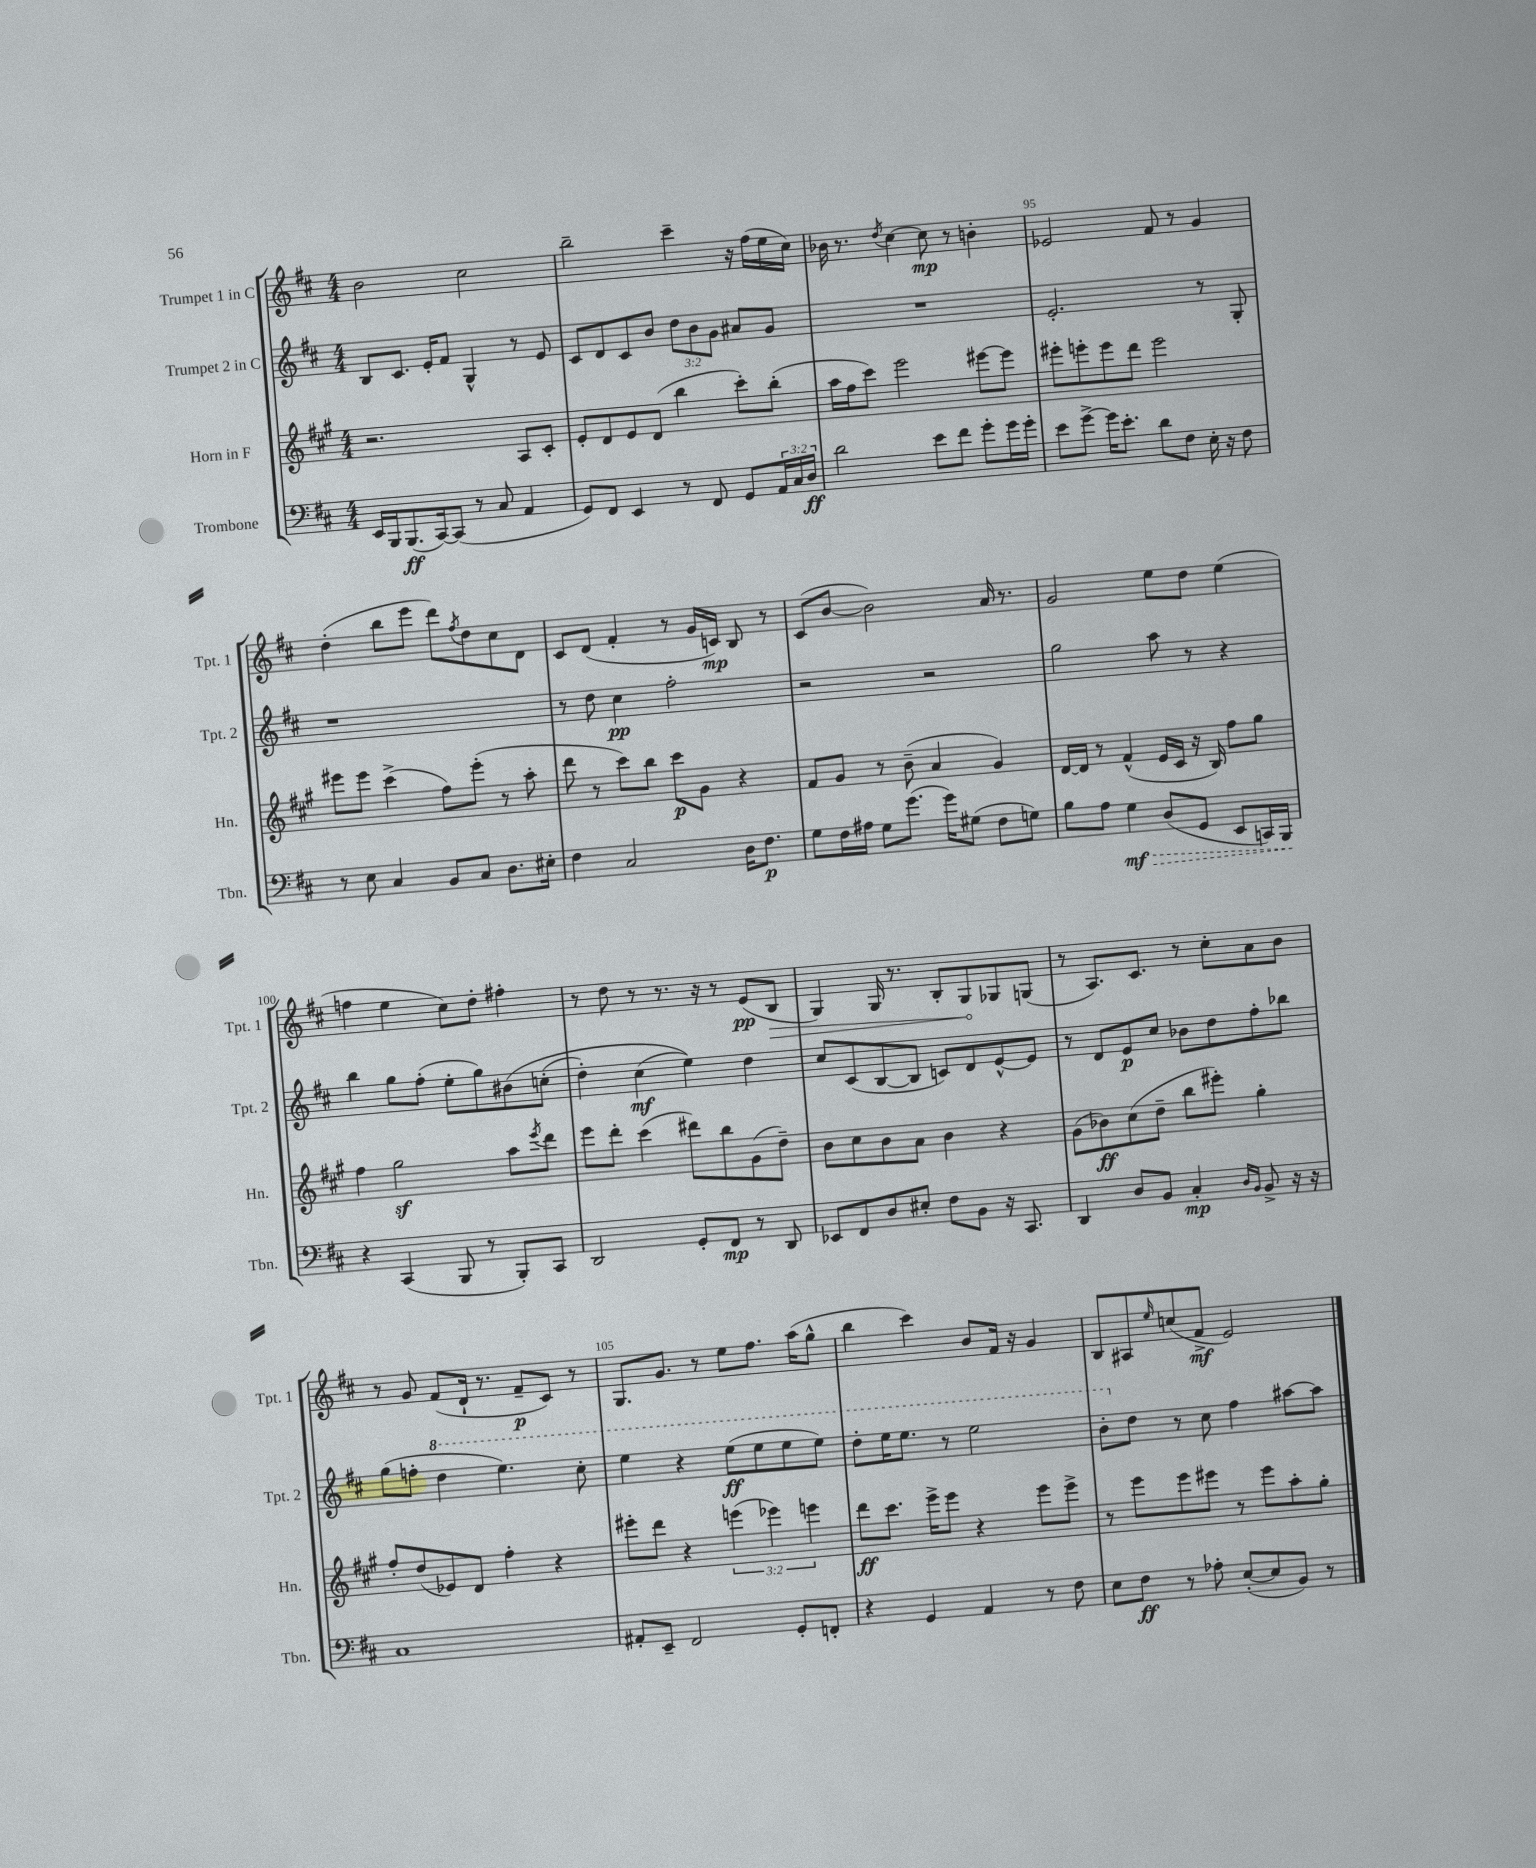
<<
\new StaffGroup <<
\new Staff = "s0" \with { instrumentName = "Trumpet 1 in C" shortInstrumentName = "Tpt. 1" } {
    \clef treble \key d \major \numericTimeSignature \time 4/4
    b'2 cis''2 |
    b''2-- cis'''4-- r16 fis''16( e''16 cis''16) |
    bes'16 r8. \acciaccatura { d''8 } cis''4~ cis''8\mp r8 b'4-. |
    ees'2 fis'8 r8 g'4 |
    d''4-.( b''8 e'''8 d'''8) \acciaccatura { fis''8 } d''8 cis''8 d'8 |
    cis'8 d'8( fis'4-. r8 g'16 c'16\mp) b8 r8 |
    cis'8( b'8~ b'2) a'16 r8. |
    g'2 e''8 d''8 e''4( |
    f''4 e''4 cis''8) d''8-. fis''4-. |
    r8 d''8 r8 r8. r16 r8 e'8\pp( \once \override Hairpin.circled-tip = ##t b8\> |
    g4) g16 r8. b8-. g8\! ges8 g8( |
    r8 a8.) cis'8. r8 cis''8-. a'8 b'8 |
    r8 g'8 fis'8( d'16-! r8. fis'8--\p cis'8) r8 |
    g8. g'8. r8 e''8 fis''8. a''16( g''8-^ |
    b''4 cis'''4) b'8 fis'16 r16 g'4 |
    b8 ais8 \grace { e''16 } c''8( fis'8->\mf e'2) \bar "|." |
}
\new Staff = "s1" \with { instrumentName = "Trumpet 2 in C" shortInstrumentName = "Tpt. 2" } {
    \clef treble \key d \major \numericTimeSignature \time 4/4 \override Staff.TupletNumber.text = #tuplet-number::calc-fraction-text
    b8 cis'8. e'16-. fis'8 g4-^ r8 e'8 |
    cis'8 d'8 cis'8 b'8 \tuplet 3/2 { d''8 b'8 g'8 } ais'8 g'8 |
    R1 |
    e'2.-. r8 g8-. |
    r1 |
    r8 d''8 cis''4\pp fis''2-. |
    r2 r2 |
    g''2 a''8 r8 r4 |
    b''4 g''8 fis''8-.( e''8-. g''8) bis'8\( c''8-.( |
    d''4-.) cis''4\mf( e''4)\) d''4 |
    cis''8 cis'8( b8~ b8 c'8) d'8 e'8~-^ e'8 |
    r8 d'8 e'8\p cis''8 bes'8 d''8 fis''8-. bes''8 |
    g''8( f''8-. \ottava #1 d'''4 e'''4.) cis'''8-. |
    e'''4 r4 e'''8\ff( e'''8 e'''8 e'''8) |
    d'''8-. e'''16 e'''8. r8 e'''2 |
    b''8-. \ottava #0 d''8 r8 cis''8 fis''4 ais''8~ ais''8 \bar "|." |
}
\new Staff = "s2" \with { instrumentName = "Horn in F" shortInstrumentName = "Hn." } {
    \clef treble \key a \major \numericTimeSignature \time 4/4 \override Staff.TupletNumber.text = #tuplet-number::calc-fraction-text
    r2. a8 cis'8-. |
    e'8-. d'8 e'8 d'8( b''4 cis'''8-.) b''8-.( |
    a''16 fis''16 cis'''8) e'''2 eis'''8~ eis'''8 |
    eis'''8-. e'''8-. e'''8 d'''8 e'''2 |
    eis'''8 eis'''8 cis'''4->( fis''8) eis'''8-.( r8 a''8-. |
    d'''8 r8 cis'''8) b''8 cis'''8\p gis'8 r4 |
    fis'8 gis'8 r8 b'8--( a'4 gis'4) |
    d'16~ d'16 r8 fis'4-^( e'16 cis'16 r16 b16) fis''8 gis''8 |
    fis''4 gis''2\sf a''8 \acciaccatura { e'''8 } d'''8 |
    e'''8 d'''8-. cis'''4( dis'''8) b''8 gis'8( d''8--) |
    b'8 cis''8 b'8 a'8 b'4 r4 |
    gis'8( bes'8\ff) cis''8( d''8-- b''8 eis'''8-.) gis''4-. |
    fis''8-. d''8( ees'8) d'8 fis''4-. r4 |
    eis'''8-. d'''8 r4 \tuplet 3/2 { e'''4( ees'''4) e'''4 } |
    d'''8\ff cis'''8. e'''16-> e'''8 r4 e'''8 e'''8-> |
    r8 e'''8 e'''8 eis'''8 r8 eis'''8 a''8-. gis''8-. \bar "|." |
}
\new Staff = "s3" \with { instrumentName = "Trombone" shortInstrumentName = "Tbn." } {
    \clef bass \key d \major \numericTimeSignature \time 4/4 \override Staff.TupletNumber.text = #tuplet-number::calc-fraction-text
    e,16 b,,16 b,,8.\ff( cis,16~) cis,8( r8 cis8 a,4 |
    g,8) fis,8 e,4 r8 fis,8 g,8 \tuplet 3/2 { a,16 cis16 d16\ff } |
    d'2 e'8 fis'8 g'8-. g'16 g'16-. |
    e'8 g'8~-> g'16 e'8.-. d'8 fis8 e16-. r16 fis8 |
    r8 e8 cis4 b,8 cis8 d8. eis16-. |
    fis4 cis2 d16 fis8.\p |
    g8 fis16 ais16 g8 g'8.( g'16) gis8( fis8 g8) |
    b8 a8 \once \override Hairpin.style = #'dashed-line g4\mf\> d8( g,8 e,8 c,16) b,,16\! |
    r4 cis,4( b,,8 r8 b,,8-.) cis,8 |
    d,2 g,8-. fis,8\mp r8 d,8 |
    ees,8 fis,8 d8 eis8-. fis8 b,8 r16 cis,8. |
    d,4 d8 b,8 cis4-.\mp \grace { d16 b,16 } b,8-> r16 r16 |
    cis1 |
    ais,8-. e,8-- fis,2 g,8-. f,8-. |
    r4 g,4 a,4 r8 fis8 |
    e8 fis8\ff r8 aes8-. e8~-.( e8 b,8) r8 \bar "|." |
}
>>
>>
\layout { \context { \Score currentBarNumber = #92 \override BarNumber.break-visibility = ##(#f #t #t) barNumberVisibility = #(every-nth-bar-number-visible 5) } }
